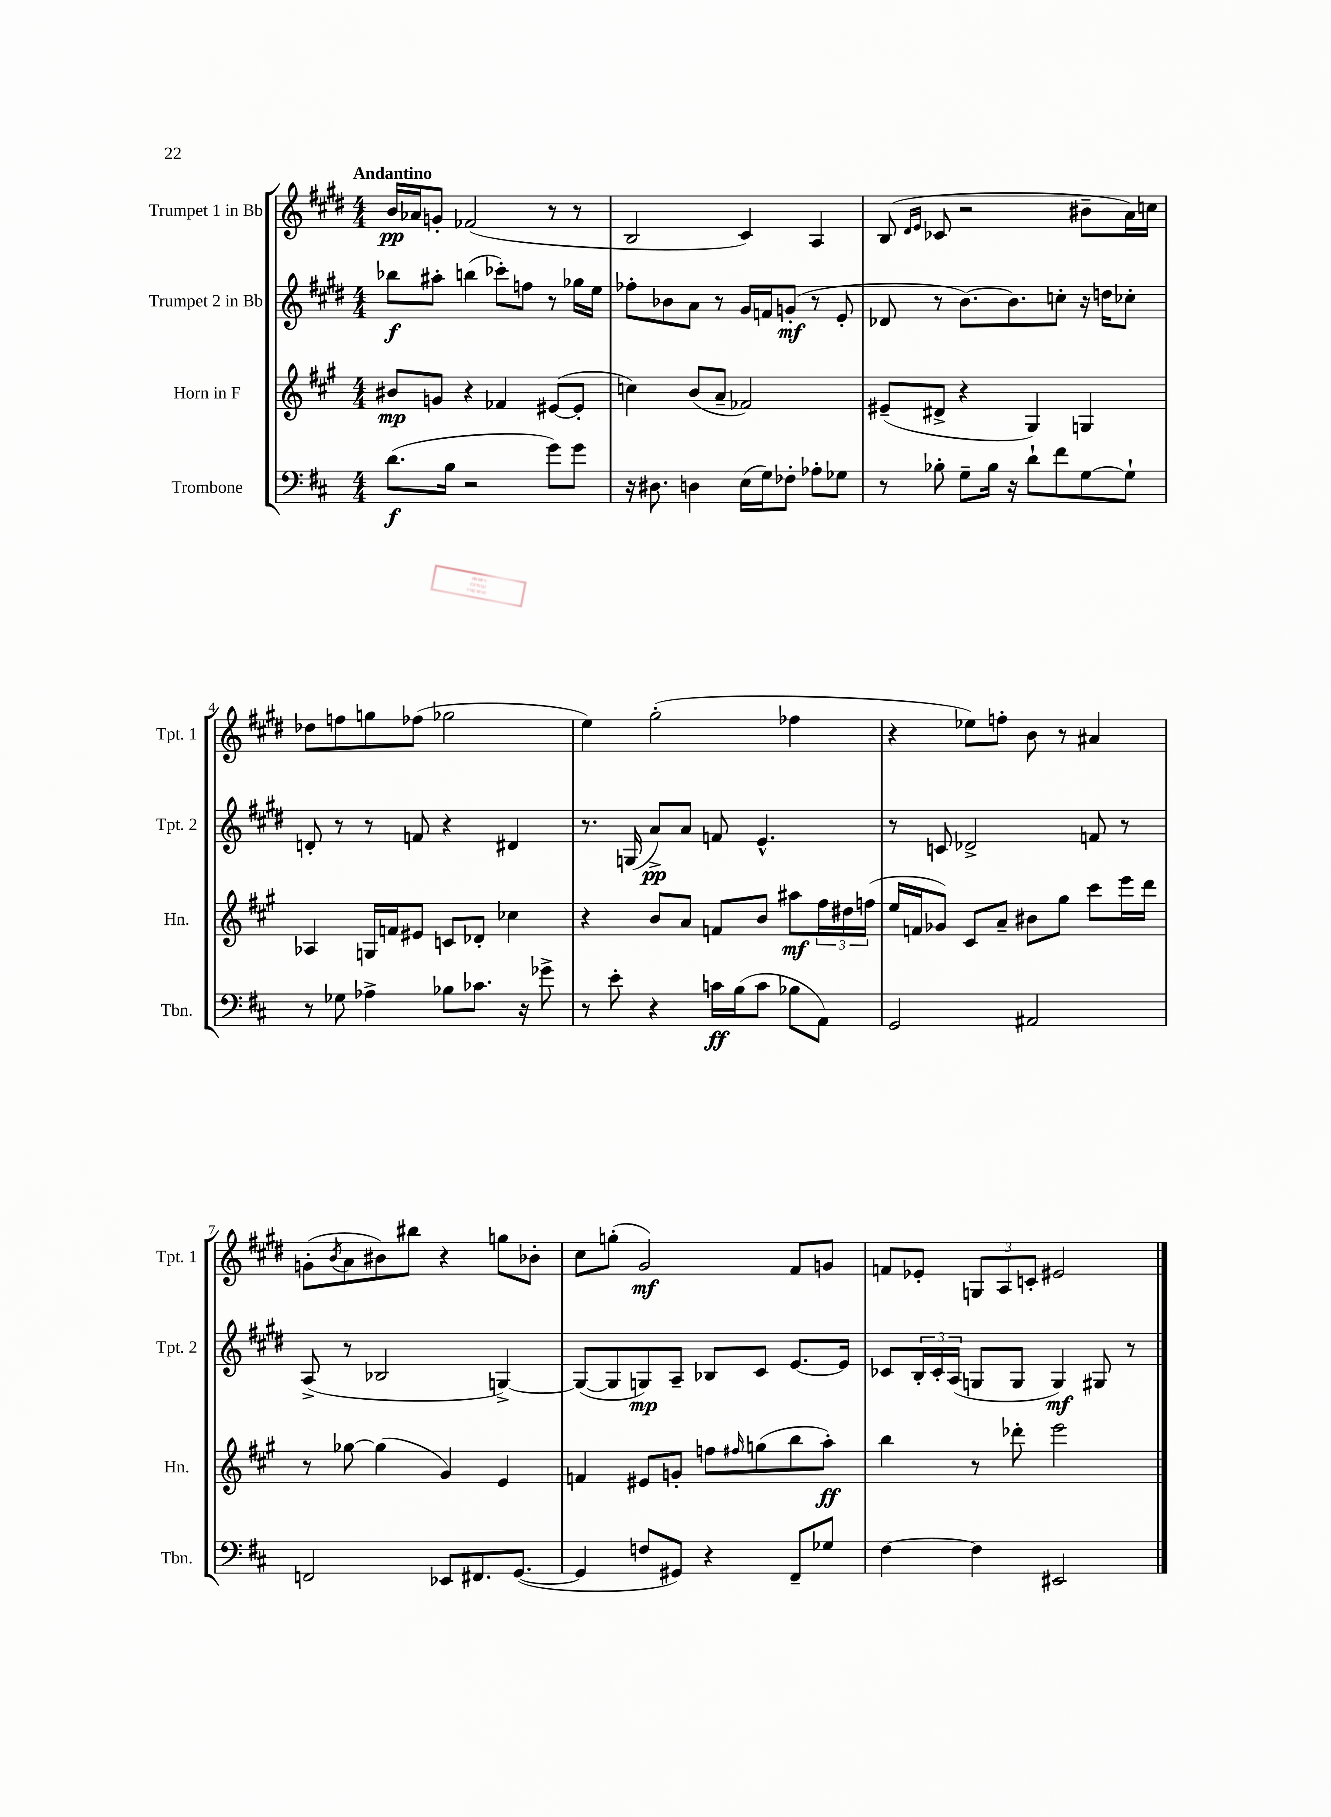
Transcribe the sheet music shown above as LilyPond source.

<<
\new StaffGroup <<
\new Staff = "s0" \with { instrumentName = "Trumpet 1 in Bb" shortInstrumentName = "Tpt. 1" } {
    \clef treble \key e \major \numericTimeSignature \time 4/4 \tempo "Andantino"
    b'16\pp aes'16 g'8-. fes'2( r8 r8 |
    b2 cis'4) a4 |
    b8( \grace { dis'16 e'16 } ces'8 r2 bis'8-- a'16) c''16 |
    des''8 f''8 g''8 fes''8( ges''2 |
    e''4) gis''2-.( fes''4 |
    r4 ees''8) f''8-. b'8 r8 ais'4 |
    g'8-.( \acciaccatura { b'8 } a'8 bis'8) bis''8 r4 g''8 bes'8-. |
    cis''8 g''8-.( gis'2\mf) fis'8 g'8 |
    f'8 ees'8-. \tuplet 3/2 { g8 a8 c'8-. } eis'2 \bar "|." |
}
\new Staff = "s1" \with { instrumentName = "Trumpet 2 in Bb" shortInstrumentName = "Tpt. 2" } {
    \clef treble \key e \major \numericTimeSignature \time 4/4
    bes''8\f ais''8-. b''4( ces'''8-.) f''8 r8 ges''16 e''16 |
    fes''8-. bes'8 a'8 r8 gis'16 f'16 g'8-.\mf( r8 e'8-. |
    des'8 r8 b'8.~) b'8. c''8-. r16 d''16 ces''8-. |
    d'8-. r8 r8 f'8 r4 dis'4 |
    r8. g16( a'8->\pp) a'8 f'8 e'4.-^ |
    r8 c'8 des'2-> f'8 r8 |
    a8->( r8 bes2 g4~->) |
    g8~( g8 g8\mp) a8-- bes8 cis'8 e'8.~ e'16 |
    ces'8 \tuplet 3/2 { b16-. ces'16-. a16( } g8 g8 g4\mf) gis8 r8 \bar "|." |
}
\new Staff = "s2" \with { instrumentName = "Horn in F" shortInstrumentName = "Hn." } {
    \clef treble \key a \major \numericTimeSignature \time 4/4
    bis'8\mp g'8 r4 fes'4 eis'8~( eis'8-. |
    c''4) b'8( a'8-- fes'2) |
    eis'8--( dis'8-> r4 gis4) g4 |
    aes4 g16 f'16 eis'8 c'8 des'8-. ces''4 |
    r4 b'8 a'8 f'8 b'8 ais''8\mf \tuplet 3/2 { fis''16 dis''16 f''16( } |
    e''16 f'16 ges'8) cis'8 a'8-- bis'8 gis''8 cis'''8 e'''16 d'''16 |
    r8 ges''8~ ges''4( gis'4) e'4 |
    f'4 eis'8 g'8-. f''8 \grace { fis''16 } g''8( b''8 a''8-.\ff) |
    b''4 r8 des'''8-. e'''2 \bar "|." |
}
\new Staff = "s3" \with { instrumentName = "Trombone" shortInstrumentName = "Tbn." } {
    \clef bass \key d \major \numericTimeSignature \time 4/4
    d'8.\f( b16 r2 g'8) g'8 |
    r16 dis8. d4 e16( g16) fes8-. aes8-. ges8 |
    r8 bes8-. g8-- bes16 r16 d'8-! fis'8 g8~ g8-! |
    r8 ges8 aes4-> bes8 ces'8. r16 ges'8-> |
    r8 e'8-. r4 c'16\ff b16( c'8 bes8 a,8) |
    g,2 ais,2 |
    f,2 ees,8 fis,8. g,8.~( |
    g,4 f8 gis,8) r4 fis,8-- ges8 |
    fis4~ fis4 eis,2 \bar "|." |
}
>>
>>
